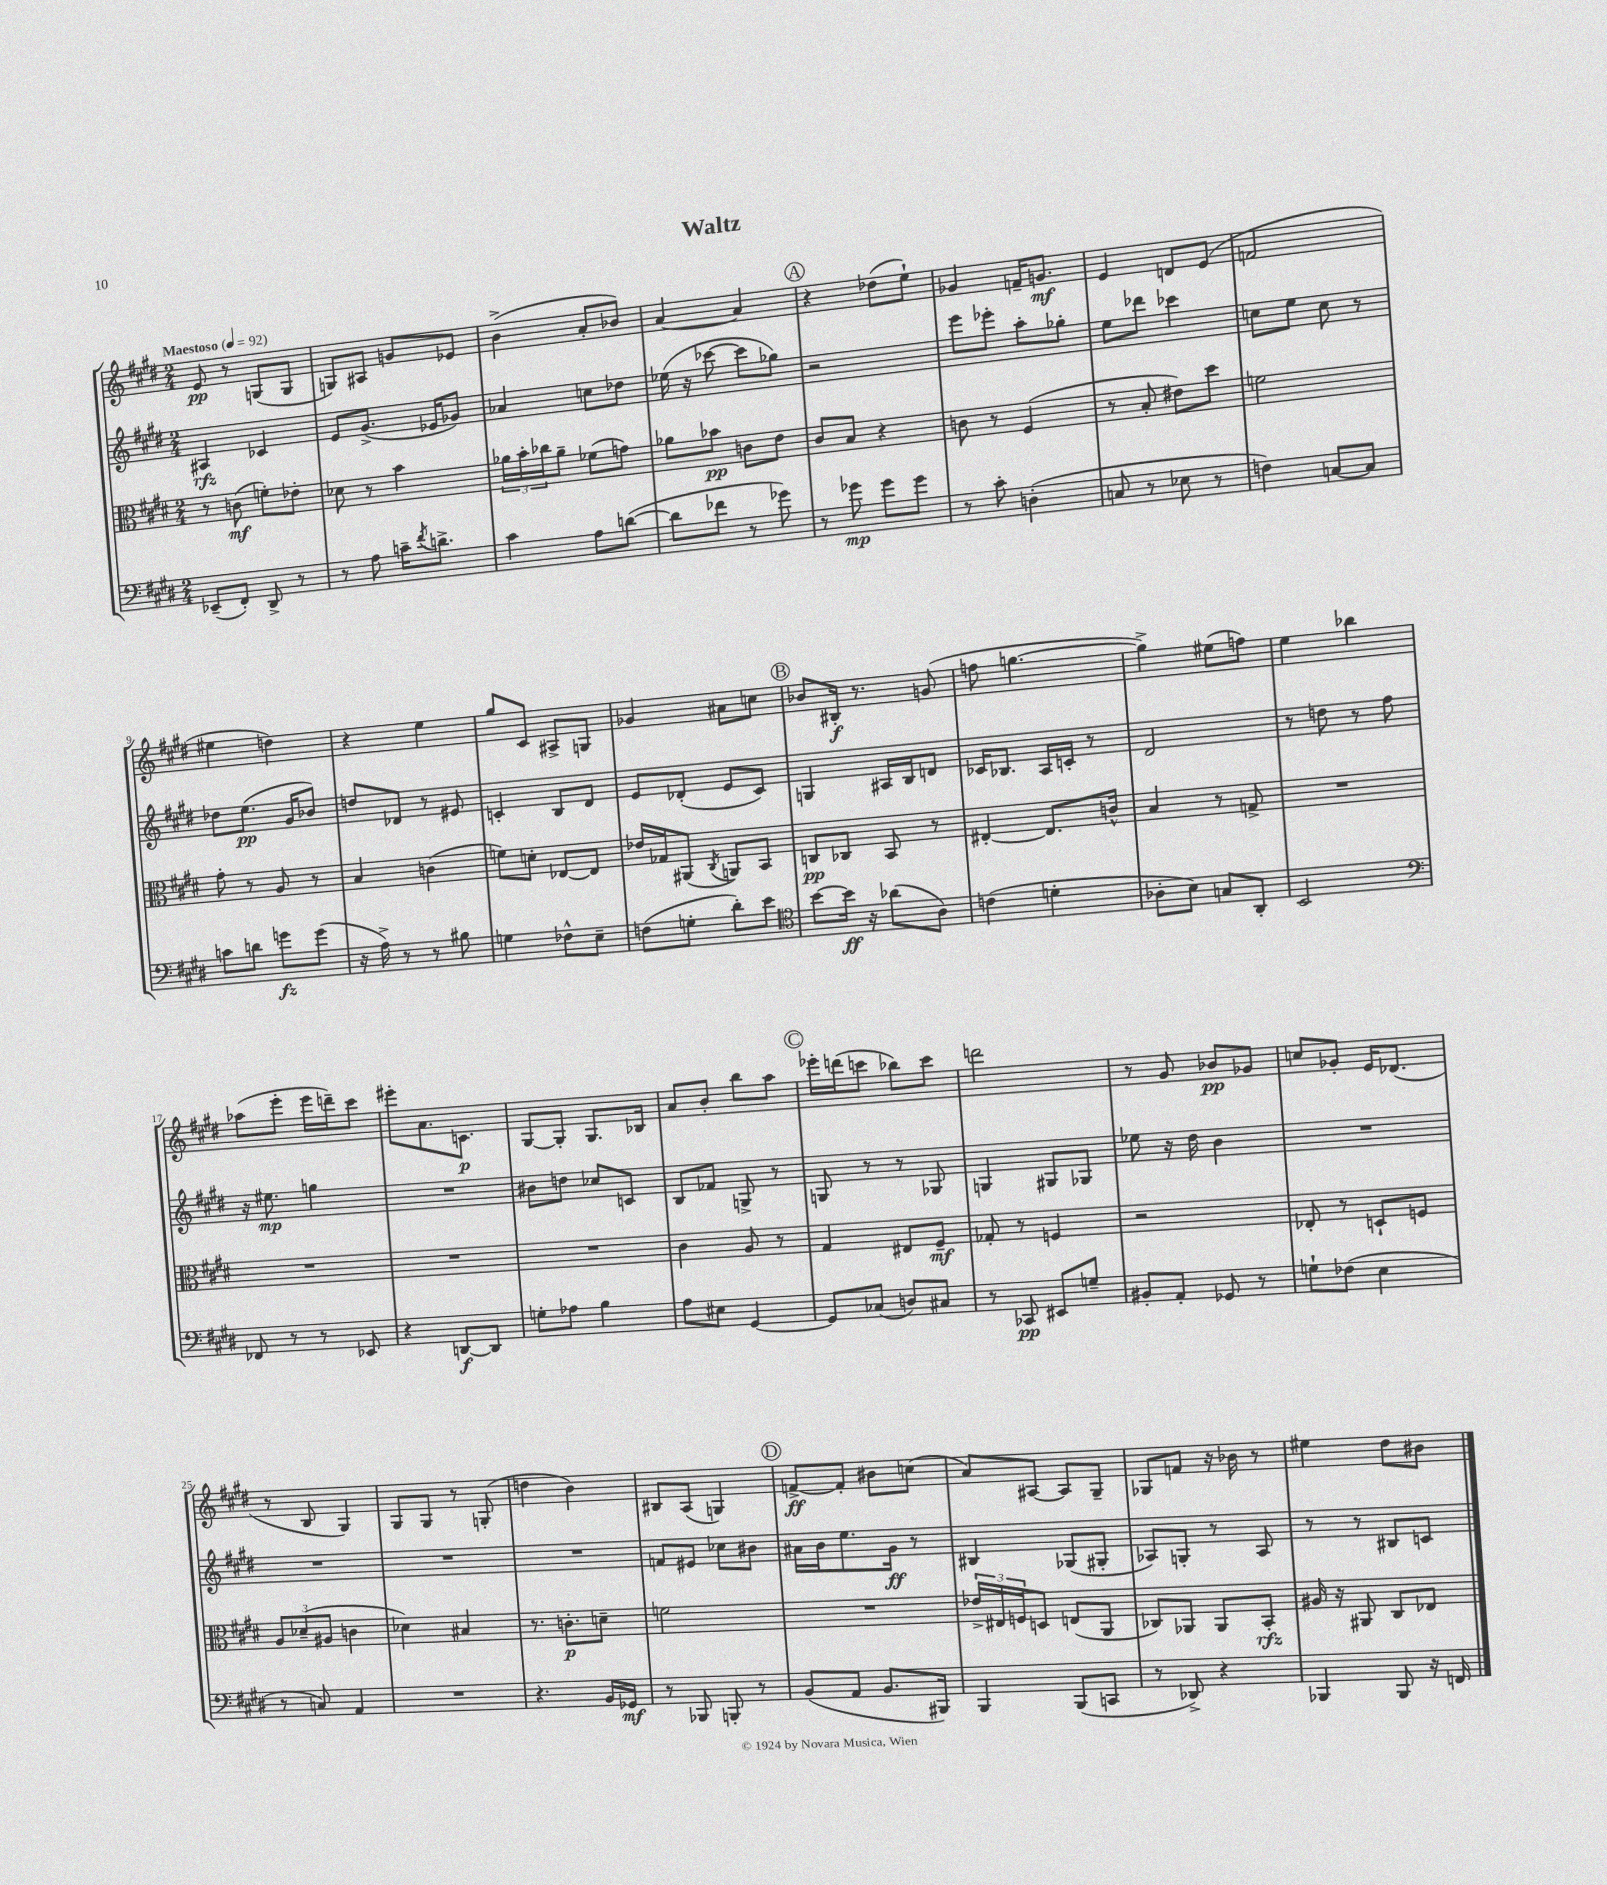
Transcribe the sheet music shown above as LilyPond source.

\header { title = "Waltz" }
<<
\new StaffGroup <<
\new Staff = "s0" {
    \clef treble \key e \major \numericTimeSignature \time 2/4 \tempo "Maestoso" 4 = 92
    e'8\pp r8 g8( g8 |
    g8) ais8 g'8 ees'8 |
    b'4->( a'8-. bes'8) |
    a'4~ a'4 |
    \mark \markup { \circle "A" } r4 des''8( e''8-!) |
    ges'4 f'16-- g'8.\mf |
    e'4 d'8 e'8( |
    f'2 |
    eis''4 d''4) |
    r4 e''4 |
    gis''8 cis'8 ais8-> g8 |
    ges'4 ais'8 c''8 |
    \mark \markup { \circle "B" } bes'8 bis16-.\f r8. g'8( |
    f''8 g''4.~ |
    g''4->) eis''8( f''8) |
    e''4 bes''4 |
    aes''8( e'''8-. e'''16 d'''16--) cis'''8 |
    eis'''8-. a'8. c'8.\p |
    gis8~ gis8-. gis8. bes16 |
    a'8 b'8-. b''8 a''8 |
    \mark \markup { \circle "C" } ees'''16-. d'''16( c'''8 bes''8) c'''8 |
    d'''2 |
    r8 gis'8 bes'8\pp ges'8 |
    c''8 ges'8-. e'16 des'8.( |
    r8 b8 gis4) |
    gis8 gis8 r8 g8-.( |
    d''4 b'4) |
    bis8 a8( g4) |
    \mark \markup { \circle "D" } f'8~->\ff f'8-. bis'8 c''8( |
    a'8) ais8~ ais8 gis8-- |
    ges8 f'8 r16 bes'16 r8 |
    eis''4 dis''8 bis'8 \bar "|." |
}
\new Staff = "s1" {
    \clef treble \key e \major \numericTimeSignature \time 2/4
    ais4\rfz ces'4 |
    e'8 gis'8.->( ees'16 ges'8) |
    aes'4 c''8 des''8 |
    ees''16( r16 ces'''8~ ces'''8 ges''8) |
    \mark \markup { \circle "A" } r2 |
    e'''8 ees'''8-. a''8-. ges''8-. |
    e''8 des'''8 ces'''4 |
    c''8 e''8 c''8 r8 |
    des''8 e''8.\pp( gis'16 bes'8) |
    d''8 des'8 r8 eis'8 |
    c'4-. b8 dis'8 |
    e'8 des'8-.( e'8 cis'8) |
    \mark \markup { \circle "B" } g4 ais16 b16 d'8 |
    ces'16 bes8. a16 c'16-. r8 |
    dis'2 |
    r8 d''8 r8 fis''8 |
    r16 eis''8.\mp g''4 |
    R2 |
    bis'8 d''8 ces''8 c'8 |
    b8 fes'8 g8-> r8 |
    \mark \markup { \circle "C" } g8 r8 r8 ges8 |
    g4 gis8 ges8 |
    ees''8 r16 dis''16 b'4 |
    R2 |
    R2 |
    R2 |
    R2 |
    f'8 eis'8 ces''8 bis'8 |
    \mark \markup { \circle "D" } ais'16 b'16 e''8. gis'16\ff r8 |
    bis4 ges8( gis8-. |
    aes8) g8-. r8 aes8 |
    r8 r8 bis8 c'8 \bar "|." |
}
\new Staff = "s2" {
    \clef alto \key e \major \numericTimeSignature \time 2/4
    r8 c'8\mf( f'8-.) ees'8-. |
    des'8 r8 b'4 |
    \tuplet 3/2 { aes'16 b'16-. ces''16 } aes'8-- fes'8( g'8) |
    aes'8 bes'8\pp c'8 e'8 |
    \mark \markup { \circle "A" } cis'8 b8 r4 |
    c'8 r8 fis4( |
    r8 b8-. eis'8) dis''8 |
    f'2 |
    gis'8-. r8 a8 r8 |
    b4 c'4( |
    f'8) d'8-. ees8~ ees8 |
    ees'16 ges16 ais,8( \acciaccatura { cis8 } a,8) b,8 |
    \mark \markup { \circle "B" } c8\pp ces8 b,8 r8 |
    eis4~-. eis8. c'16-^ |
    b4 r8 g8-> |
    R2 |
    R2 |
    R2 |
    R2 |
    cis'4 a8 r8 |
    \mark \markup { \circle "C" } gis4 eis8 fis8--\mf |
    ges8-. r8 f4 |
    r2 |
    ees8-. r8 d8-! f8 |
    \tuplet 3/2 { a8 des'8--( ais8 } c'4 |
    des'4) bis4 |
    r8. c'8.-.\p d'8-- |
    f'2 |
    \mark \markup { \circle "D" } R2 |
    \tuplet 3/2 { ees'16-> eis16 f16 } d8 e8( a,8 |
    ces8) aes,8 aes,8 b,8-.\rfz |
    ais16 r16 ais,8 cis8 ees8 \bar "|." |
}
\new Staff = "s3" {
    \clef bass \key e \major \numericTimeSignature \time 2/4
    ees,8--( fis,8-.) dis,8-> r8 |
    r8 a8 c'16-- \acciaccatura { fis'8 } d'8.-> |
    cis'4 a8 d'8~( |
    d'8 fes'8 r8 ges'8) |
    \mark \markup { \circle "A" } r8 ges'8\mp ges'8 ges'8 |
    r8 cis'8-. d4-.( |
    c8 r8 ees8 r8 |
    f4) c8~ c8 |
    c'8 d'8 g'8\fz g'8( |
    r16 a16->) r8 r8 bis8 |
    g4 fes8-^ e8-- |
    f8( g8-. dis'8-.) e'8 |
    \mark \markup { \circle "B" } \clef tenor b'8~ b'16\ff r16 aes'8( a8) |
    c'4( d'4-. |
    aes8-. b8) g8 a,8-. |
    b,2 |
    \clef bass fes,8 r8 r8 ees,8 |
    r4 d,8~\f d,8 |
    g8-. aes8 b4 |
    a8 eis8 gis,4~ |
    \mark \markup { \circle "C" } gis,8 ces8( d8) cis8 |
    r8 ces,8\pp eis,8 g8-- |
    bis,8-. a,8-. ges,8 r8 |
    g8-! fes8( e4 |
    r8 c8) a,4 |
    R2 |
    r4. b,16 ges,16\mf |
    r8 bes,,8 b,,8-. r8 |
    \mark \markup { \circle "D" } b,8( a,8 b,8. bis,,16) |
    b,,4 b,,8( c,8 |
    r8 des,8->) r4 |
    bes,,4 bes,,8 r16 f,16 \bar "|." |
}
>>
>>
